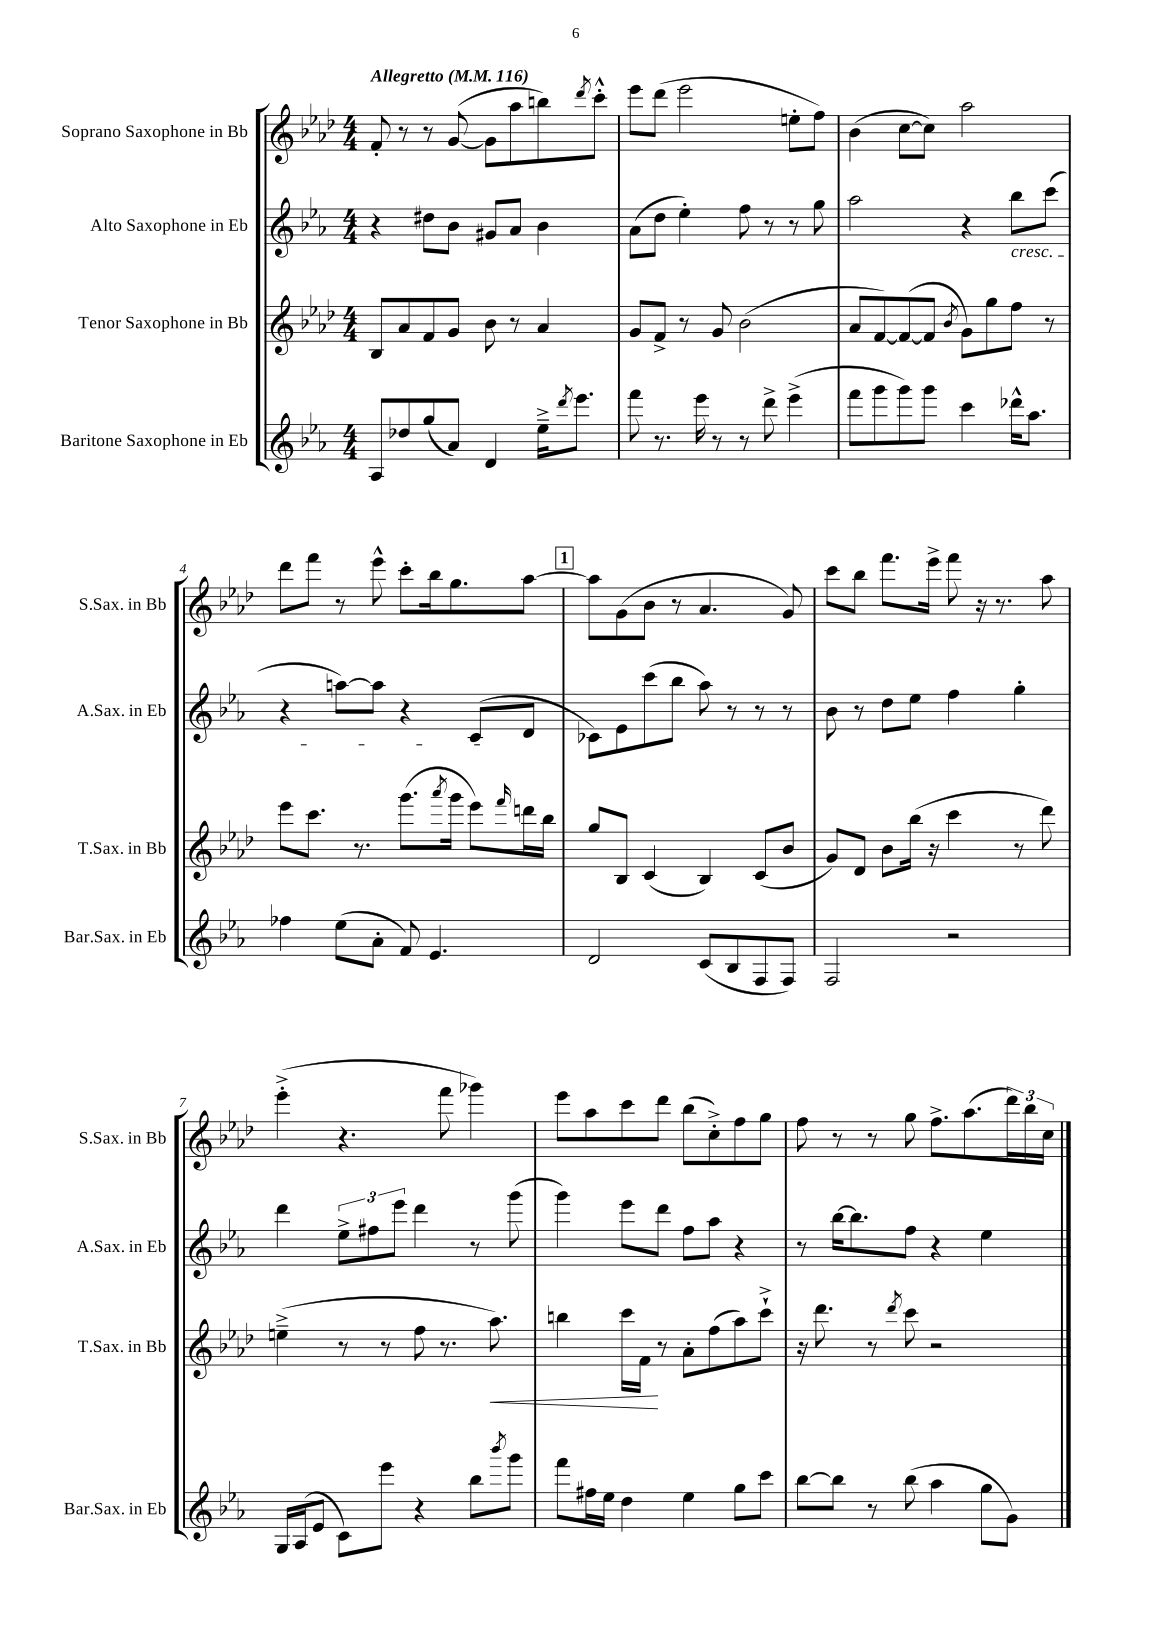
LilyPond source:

<<
\new StaffGroup <<
\new Staff = "s0" \with { instrumentName = "Soprano Saxophone in Bb" shortInstrumentName = "S.Sax. in Bb" } {
    \clef treble \key aes \major \numericTimeSignature \time 4/4 \tempo "Allegretto" 4 = 116
    f'8-. r8 r8 g'8~( g'8 aes''8 b''8) \acciaccatura { des'''8 } c'''8-.-^ |
    ees'''8 des'''8( ees'''2 e''8-. f''8) |
    bes'4( c''8~ c''8) aes''2 |
    des'''8 f'''8 r8 ees'''8-^ c'''8-. bes''16 g''8. aes''8~ |
    \mark \markup { \box "1" } aes''8 g'8( bes'8 r8 aes'4. g'8) |
    c'''8 bes''8 f'''8. ees'''16-> f'''8 r16 r8. aes''8 |
    ees'''4-.->( r4. f'''8 ges'''4) |
    ees'''8 aes''8 c'''8 des'''8 bes''8( c''8-.->) f''8 g''8 |
    f''8 r8 r8 g''8 f''8.-> aes''8.( \tuplet 3/2 { des'''16) bes''16 c''16 } \bar "|." |
}
\new Staff = "s1" \with { instrumentName = "Alto Saxophone in Eb" shortInstrumentName = "A.Sax. in Eb" } {
    \clef treble \key ees \major \numericTimeSignature \time 4/4
    r4 dis''8 bes'8 gis'8 aes'8 bes'4 |
    aes'8( d''8 ees''4-.) f''8 r8 r8 g''8 |
    aes''2 r4 bes''8\cresc c'''8( |
    r4 a''8~) a''8 r4 c'8\!( d'8 |
    \mark \markup { \box "1" } ces'8) ees'8 c'''8( bes''8 aes''8) r8 r8 r8 |
    bes'8 r8 d''8 ees''8 f''4 g''4-. |
    d'''4 \tuplet 3/2 { ees''8-> fis''8 ees'''8 } d'''4 r8 g'''8( |
    g'''4) ees'''8 d'''8 f''8 aes''8 r4 |
    r8 bes''16~ bes''8. f''8 r4 ees''4 \bar "|." |
}
\new Staff = "s2" \with { instrumentName = "Tenor Saxophone in Bb" shortInstrumentName = "T.Sax. in Bb" } {
    \clef treble \key aes \major \numericTimeSignature \time 4/4
    bes8 aes'8 f'8 g'8 bes'8 r8 aes'4 |
    g'8 f'8-> r8 g'8 bes'2( |
    aes'8 f'8~) f'8~( f'8 \acciaccatura { bes'8 } g'8) g''8 f''8 r8 |
    ees'''8 c'''8. r8. g'''8.( \acciaccatura { aes'''8 } g'''16 ees'''8) \grace { f'''16 } d'''16 bes''16 |
    \mark \markup { \box "1" } g''8 bes8 c'4( bes4) c'8( bes'8 |
    g'8) des'8 bes'8 bes''16( r16 c'''4 r8 des'''8) |
    e''4--->( r8 r8 f''8 r8. aes''8.\<) |
    b''4 c'''16 f'16\! r8 aes'8-. f''8( aes''8) c'''8-!-> |
    r16 des'''8. r8 \acciaccatura { des'''8 } c'''8 r2 \bar "|." |
}
\new Staff = "s3" \with { instrumentName = "Baritone Saxophone in Eb" shortInstrumentName = "Bar.Sax. in Eb" } {
    \clef treble \key ees \major \numericTimeSignature \time 4/4
    aes8 des''8 g''8( aes'8) d'4 ees''16---> \acciaccatura { d'''8 } ees'''8. |
    f'''8 r8. ees'''16 r8 r8 d'''8-> ees'''4->( |
    f'''8 g'''8 g'''8) g'''8 c'''4 des'''16-^ aes''8. |
    fes''4 ees''8( aes'8-. f'8) ees'4. |
    \mark \markup { \box "1" } d'2 c'8( bes8 f8 f8) |
    f2 r2 |
    g16 aes16( ees'8 c'8) ees'''8 r4 bes''8 \acciaccatura { bes'''8 } g'''8 |
    f'''8 fis''16 ees''16 d''4 ees''4 g''8 c'''8 |
    bes''8~ bes''8 r8 bes''8( aes''4 g''8 g'8) \bar "|." |
}
>>
>>
